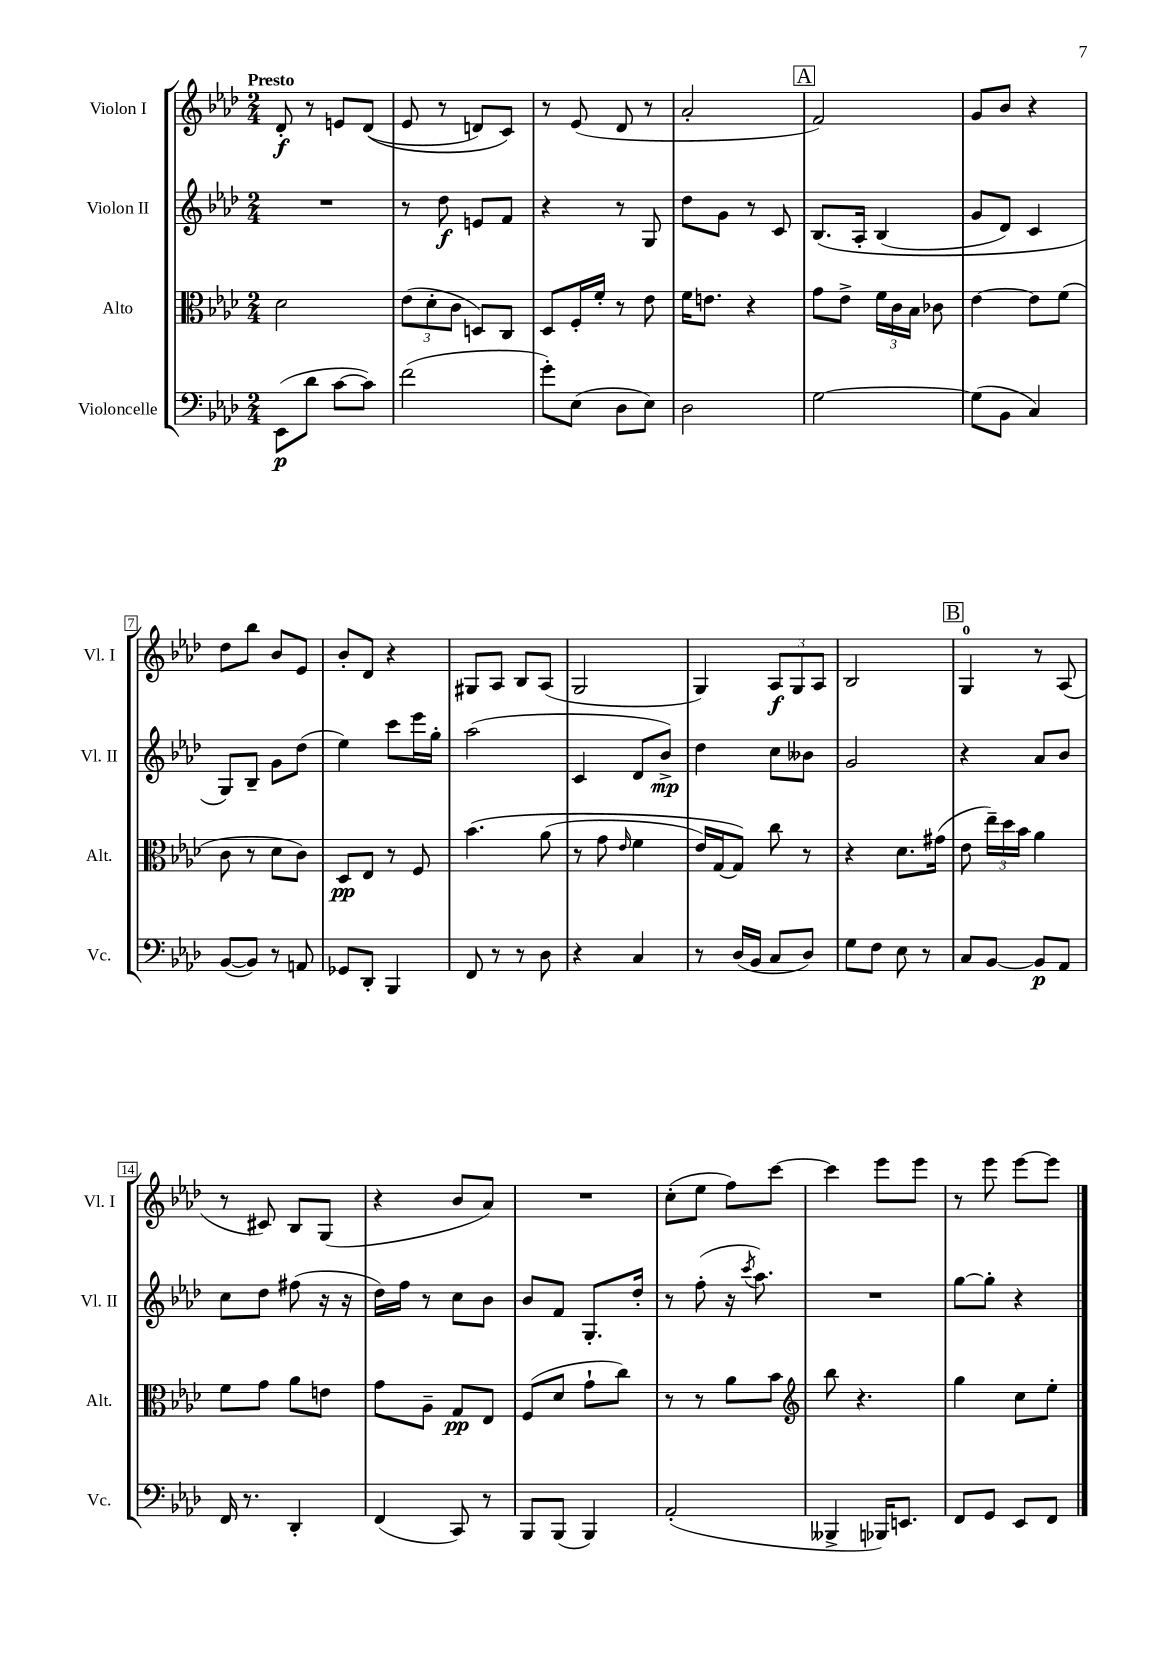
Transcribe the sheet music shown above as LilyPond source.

<<
\new StaffGroup <<
\new Staff = "s0" \with { instrumentName = "Violon I" shortInstrumentName = "Vl. I" } {
    \clef treble \key aes \major \numericTimeSignature \time 2/4 \tempo "Presto"
    \autoBeamOff des'8-.\f r8 e'8[ des'8](\( |
    ees'8 r8 d'8[) c'8]\) |
    r8 ees'8( des'8 r8 |
    aes'2-. |
    \mark \markup { \box "A" } f'2) |
    g'8[ bes'8] r4 |
    des''8[ bes''8] bes'8[ ees'8] |
    bes'8[-. des'8] r4 |
    gis8[ aes8] bes8[ aes8]( |
    g2 |
    g4) \tuplet 3/2 { aes8[\f g8 aes8] } |
    bes2 |
    \mark \markup { \box "B" } g4-0 r8 aes8( |
    r8 cis'8) bes8[ g8]( |
    r4 bes'8[ aes'8]) |
    R2 |
    c''8[-.( ees''8] f''8[) c'''8]~ |
    c'''4 ees'''8[ ees'''8] |
    r8 ees'''8 ees'''8[~ ees'''8] \bar "|." |
}
\new Staff = "s1" \with { instrumentName = "Violon II" shortInstrumentName = "Vl. II" } {
    \clef treble \key aes \major \numericTimeSignature \time 2/4
    \autoBeamOff R2 |
    r8 des''8\f e'8[ f'8] |
    r4 r8 g8 |
    des''8[ g'8] r8 c'8 |
    \mark \markup { \box "A" } bes8.[\( aes16]-. bes4( |
    g'8[ des'8]) c'4 |
    g8[\) bes8]-- g'8[ des''8]( |
    ees''4) c'''8[ ees'''16 g''16]-. |
    aes''2( |
    c'4 des'8[ bes'8]->\mp) |
    des''4 c''8[ beses'8] |
    g'2 |
    \mark \markup { \box "B" } r4 aes'8[ bes'8] |
    c''8[ des''8] fis''8( r16 r16 |
    des''16[) f''16] r8 c''8[ bes'8] |
    bes'8[ f'8] g8.[-. des''16]-. |
    r8 f''8-.( r16 \acciaccatura { c'''8 } aes''8.) |
    R2 |
    g''8[~ g''8]-. r4 \bar "|." |
}
\new Staff = "s2" \with { instrumentName = "Alto" shortInstrumentName = "Alt." } {
    \clef alto \key aes \major \numericTimeSignature \time 2/4
    \autoBeamOff des'2 |
    \tuplet 3/2 { ees'8[( des'8-. c'8] } d8[) c8] |
    des8[ f16-. f'16]-. r8 ees'8 |
    f'16[ e'8.] r4 |
    \mark \markup { \box "A" } g'8[ ees'8]-> \tuplet 3/2 { f'16[ c'16 bes16] } ces'8 |
    ees'4~ ees'8[ f'8]( |
    c'8 r8 des'8[ c'8]) |
    des8[\pp ees8] r8 f8 |
    bes'4.\( aes'8( |
    r8 g'8 \grace { ees'16 } f'4 |
    ees'16[) g16~ g8]\) c''8 r8 |
    r4 des'8.[ gis'16]( |
    \mark \markup { \box "B" } ees'8 \tuplet 3/2 { ees''16[--) des''16 bes'16] } aes'4 |
    f'8[ g'8] aes'8[ e'8] |
    g'8[ aes8]-- g8[\pp ees8] |
    f8[( des'8] g'8[-! c''8]) |
    r8 r8 aes'8[ bes'8] |
    \clef treble bes''8 r4. |
    g''4 c''8[ ees''8]-. \bar "|." |
}
\new Staff = "s3" \with { instrumentName = "Violoncelle" shortInstrumentName = "Vc." } {
    \clef bass \key aes \major \numericTimeSignature \time 2/4
    \autoBeamOff ees,8[\p( des'8] c'8[~ c'8]) |
    f'2( |
    g'8[-.) ees8]( des8[ ees8]) |
    des2 |
    \mark \markup { \box "A" } g2~ |
    g8[( bes,8] c4) |
    bes,8[~( bes,8]) r8 a,8 |
    ges,8[ des,8]-. bes,,4 |
    f,8 r8 r8 des8 |
    r4 c4 |
    r8 des16[( bes,16] c8[ des8]) |
    g8[ f8] ees8 r8 |
    \mark \markup { \box "B" } c8[ bes,8]~ bes,8[\p aes,8] |
    f,16 r8. des,4-. |
    f,4( c,8) r8 |
    bes,,8[ bes,,8]( bes,,4) |
    aes,2-.( |
    beses,,4-> bes,,16[) e,8.] |
    f,8[ g,8] ees,8[ f,8] \bar "|." |
}
>>
>>
\layout { \context { \Score \override BarNumber.stencil = #(make-stencil-boxer 0.1 0.3 ly:text-interface::print) } }
